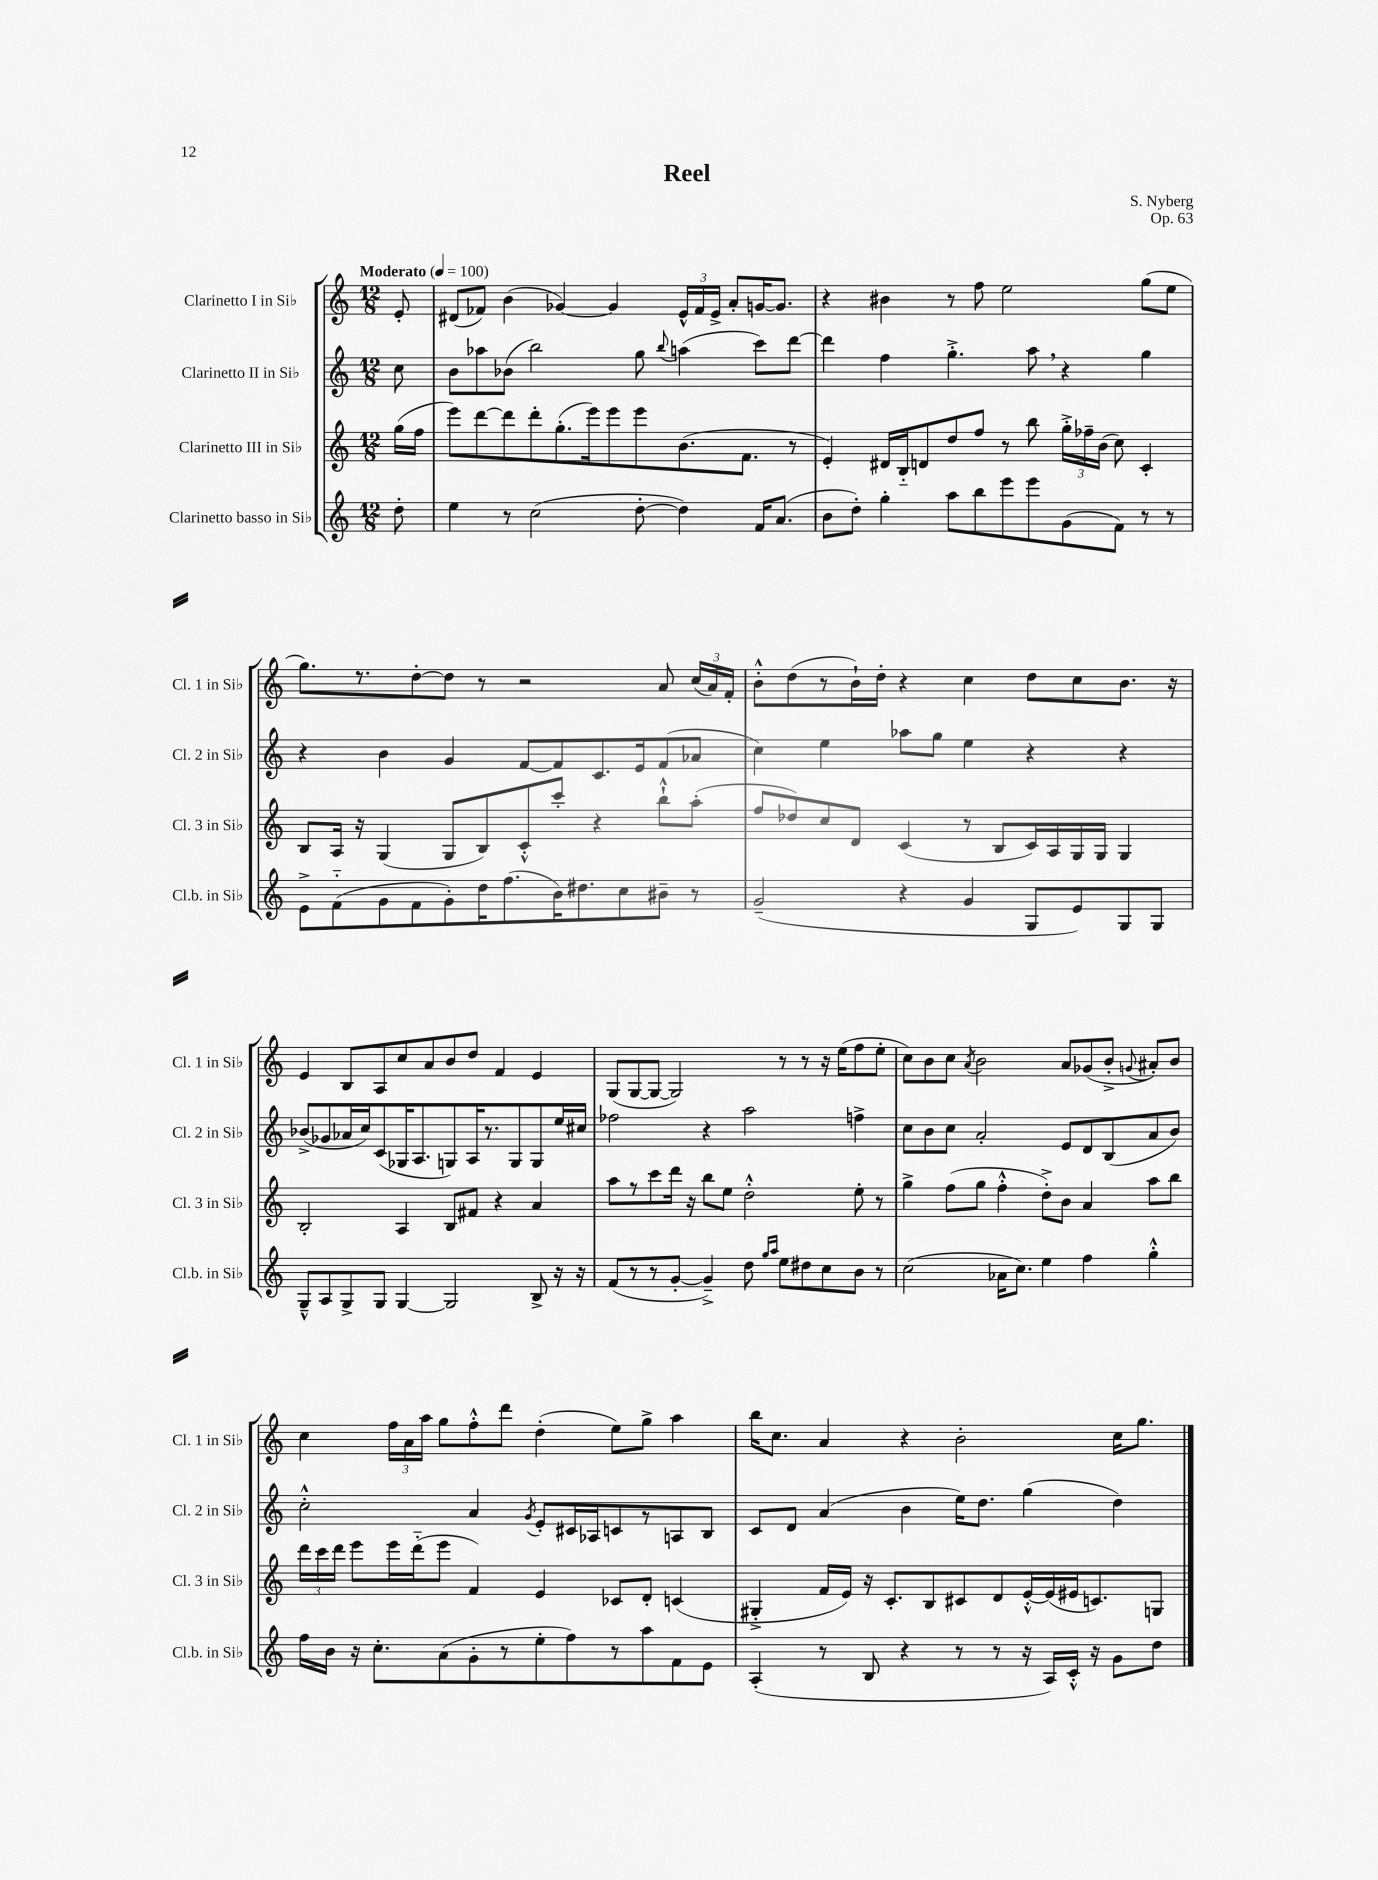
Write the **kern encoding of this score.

**kern	**kern	**kern	**kern
*staff4	*staff3	*staff2	*staff1
*clefG2	*clefG2	*clefG2	*clefG2
*k[]	*k[]	*k[]	*k[]
*M12/8	*M12/8	*M12/8	*M12/8
*MM100	*MM100	*MM100	*MM100
8dd'	(16gg	8cc	8e'
.	16ff	.	.
=	=	=	=
4ee	8eee)	8b	(8d#
.	[8ddd	8aa-	8f-)
8r	8ddd]	(8b-	(4b
(2cc	8ddd'	2bb)	.
.	(8.gg'	.	[4g-)
.	16eee)	.	.
.	8eee	.	4g-]
[8dd'	8eee	8gg	.
.	.	8qqbb	.
4dd])	(8.b	(4aa	24e^^
.	.	.	24f-
.	.	.	24e^
.	.	.	8a'
.	8.f	.	.
16f	.	8ccc)	[16g
(8.a	.	.	8.g]
.	8r	[8ddd	.
=	=	=	=
8b	4e')	4ddd]	4r
8dd')	.	.	.
4gg'	16d#	4ff	4b#
.	16B'~	.	.
.	8d	.	.
8aa	8dd	4.gg'^	8r
8bb	8ff	.	8ff
8eee	8r	.	2ee
8eee	8bb	8aa	.
(8g	24gg'^	4r	.
.	24ff-~	.	.
.	(24b	.	.
8f)	8cc)	.	.
8r	4c'	4gg	(8gg
8r	.	.	8ee
=	=	=	=
8e^	8B	4r	8.gg)
(8f'~	16A	.	.
.	16r	.	8.r
8g	(4G	4b	.
8f	.	.	[8dd'
8g')	8G	4g	8dd]
16dd	8B)	.	8r
(8.ff	.	.	.
.	8c'^^	[8f	2r
16b)	8ccc'	8f]	.
8.dd#	.	.	.
.	4r	8.c	.
8cc	.	.	.
.	.	16e	.
8b#~	8bb`^^	(8f	8a
8r	(8aa'	8a-	(24cc
.	.	.	24a)
.	.	.	24f'
=	=	=	=
(2g~	8ff	4cc)	8b'^^
.	8dd-)	.	(8dd
.	8cc	4ee	8r
.	8d	.	16b`)
.	.	.	16dd'
4r	(4c	8aa-	4r
.	.	8gg	.
4g	8r	4ee	4cc
.	8B	.	.
8G	16c)	4r	8dd
.	16A	.	.
8e)	16G	.	8cc
.	16G	.	.
8G	4G	4r	8.b
8G	.	.	.
.	.	.	16r
=	=	=	=
8G~^^	2B'	(8b-^	4e
8A	.	8g-	.
8G^	.	16a-	8B
.	.	16cc)	.
8G	.	(8c	8A
[4G	4A	16G-	8cc
.	.	8.A	.
.	.	.	8a
2G]	8B	8G)	8b
.	8f#	16A	8dd
.	.	8.r	.
.	4r	.	4f
.	.	8G	.
8B^	4a	8G	4e
16r	.	16ee	.
16r	.	16cc#	.
=	=	=	=
(8f	8aa	2ff-	(8G
8r	8r	.	[8G
8r	8ccc	.	8G_
[8g'	16ddd	.	2G])
.	16r	.	.
4g~^])	8bb	4r	.
.	8ee	.	.
8dd	2dd'^^	2aa	.
16qqgg	.	.	.
16qqaa	.	.	.
8ee	.	.	8r
8dd#	.	.	8r
8cc	.	.	16r
.	.	.	(16ee
8b	8ee'	4ff^	8ff
8r	8r	.	8ee'
=	=	=	=
(2cc	4gg^	8cc	8cc)
.	.	8b	8b
.	(8ff	8cc	8cc
.	.	.	8qa
.	8gg	2a'	2b
16a-	4ff'^^	.	.
8.cc)	.	.	.
4ee	8dd'^)	.	.
.	8b	8e	8a
4ff	4a	8d	(8g-
.	.	(8B	8b'^
.	.	.	8qqg
4gg'^^	8aa	8a	8a#')
.	8bb	8b)	8b
=	=	=	=
16ff	24ddd	2cc'^^	4cc
.	24ccc	.	.
16b	.	.	.
.	24ddd	.	.
16r	8eee	.	.
8.cc'	.	.	.
.	16eee	.	24ff
.	.	.	24a
.	(16ddd'~	.	.
.	.	.	24aa
(8a	8eee	.	8gg
8g'	4f)	4a	8ff'^^
8r	.	.	8ddd
.	.	8qg	.
8ee'	4e	8e'	(4dd'
8ff)	.	16c#	.
.	.	16A-	.
8r	8c-	8c	8ee)
8aa	8d'	8r	8gg^
8f	(4c	8A	4aa
8e	.	8B	.
=	=	=	=
(4A'	4G#'^	8c	16bb
.	.	.	8.cc
.	.	8d	.
8r	16f	(4a	4a
.	16e)	.	.
8B	16r	.	.
.	8.c'	.	.
4r	.	4b	4r
.	8B	.	.
8r	8c#	16ee)	2b'
.	.	8.dd	.
8r	8d	.	.
16r	[16e'^^	(4gg	.
16A)	(16e]	.	.
16c'^^	16e#	.	.
16r	8.c)	.	.
8g	.	4dd)	16cc
.	.	.	8.gg
8dd	8G	.	.
==	==	==	==
*-	*-	*-	*-
